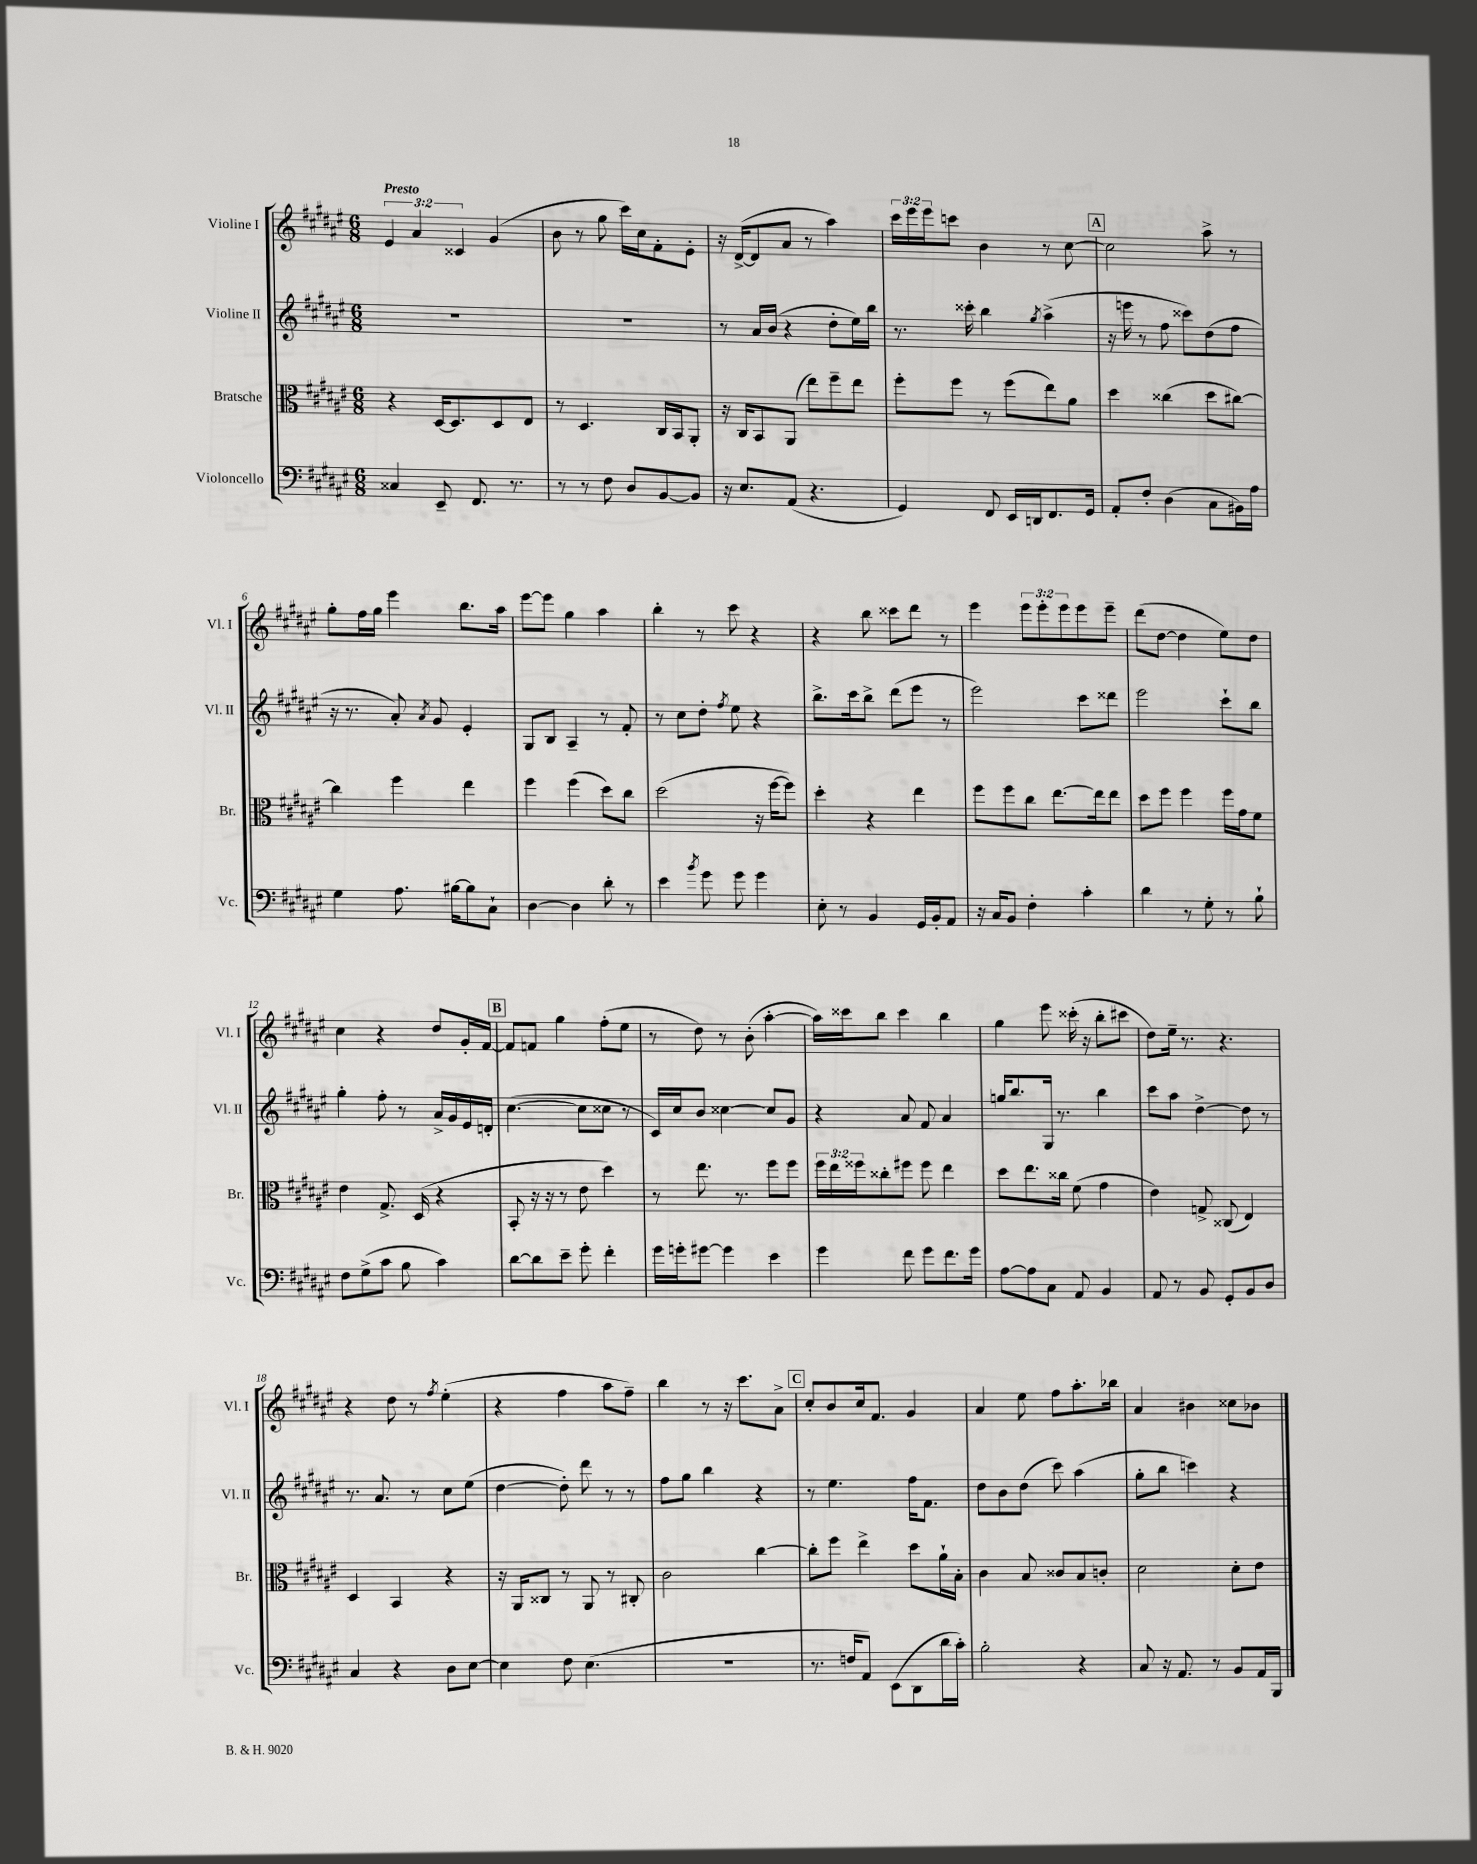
<<
\new StaffGroup <<
\new Staff = "s0" \with { instrumentName = "Violine I" shortInstrumentName = "Vl. I" } {
    \clef treble \key fis \major \numericTimeSignature \time 6/8 \override Staff.TupletNumber.text = #tuplet-number::calc-fraction-text \tempo "Presto"
    \tuplet 3/2 { eis'4 ais'4 cisis'4 } gis'4( |
    b'8 r8 gis''8 cis'''16) cis''16 fis'8-. eis'8-. |
    r16 dis'16~->( dis'8 ais'8 r8 ais''4) |
    \tuplet 3/2 { cis'''16 eis'''16 eis'''16 } c'''8 b'4 r8 cis''8~ |
    \mark \markup { \box "A" } cis''2 ais''8-> r8 |
    gis''8-. fis''16 gis''16 eis'''4 b''8. ais''16 |
    eis'''8~ eis'''8 gis''4 ais''4 |
    b''4-. r8 cis'''8 r4 |
    r4 b''8 cisis'''8 dis'''8 r8 |
    eis'''4 \tuplet 3/2 { eis'''8 eis'''8-. eis'''8 } eis'''8 eis'''8-- |
    dis'''8( dis''8~ dis''4 eis''8) dis''8 |
    cis''4 r4 dis''8 gis'16-. fis'16~ |
    \mark \markup { \box "B" } fis'8 f'8 gis''4 fis''8-.( eis''8 |
    r8 dis''8) r8 b'8-.( ais''4~-. |
    ais''16) cisis'''16 b''8 cisis'''4 b''4 |
    gis''4 eis'''8 cisis'''16-.( r16 b''8-. cis'''8 |
    dis''8) eis''16-- r8. r4. |
    r4 dis''8 r8 \acciaccatura { fis''8 } eis''4-.( |
    r4 fis''4 ais''8 fis''8--) |
    b''4 r8 r16 cis'''8. ais'8-> |
    \mark \markup { \box "C" } cis''8-. b'8 cis''16 fis'8. gis'4 |
    ais'4 eis''8 fis''8 ais''8.-. bes''16 |
    ais'4 bis'4 cisis''8 bes'8 \bar "|." |
}
\new Staff = "s1" \with { instrumentName = "Violine II" shortInstrumentName = "Vl. II" } {
    \clef treble \key fis \major \numericTimeSignature \time 6/8
    R2. |
    R2. |
    r8 ais'16 b'16( r4 dis''8-. eis''16) b''16 |
    r8. cisis'''16-. b''4 \acciaccatura { gis''8 } ais''4->( |
    \mark \markup { \box "A" } r16 e'''16 r8 fis''8 cisis'''8) dis''8( fis''8 |
    r16 r8. ais'8-.) \acciaccatura { ais'8 } gis'8 eis'4-. |
    gis8 b8 ais4-- r8 fis'8-. |
    r8 cis''8 dis''8-. \acciaccatura { fis''8 } eis''8 r4 |
    b''8.-> cis'''16 b''8-> dis'''8( eis'''8 r8 |
    eis'''2) cis'''8 disis'''8 |
    eis'''2 cis'''8-! b''8 |
    gis''4-. fis''8-. r8 ais'16-> gis'16 eis'16 d'16-. |
    \mark \markup { \box "B" } cis''4.~( cis''8 cisis''8 r8 |
    cis'16) cis''16 b'8 cisis''4~ cisis''8 gis'8 |
    r4 ais'8 fis'8 ais'4 |
    g''16 b''8. gis16 r8. b''4 |
    cis'''8 ais''8 dis''4~-> dis''8 r8 |
    r8. ais'8. r8 cis''8 eis''8( |
    dis''4~ dis''8-.) dis'''8 r8 r8 |
    fis''8 gis''8 b''4 r4 |
    \mark \markup { \box "C" } r8 eis''4. fis''16 fis'8. |
    dis''8 b'8 dis''8( cis'''8) ais''4( |
    gis''8-. b''8 c'''4) r4 \bar "|." |
}
\new Staff = "s2" \with { instrumentName = "Bratsche" shortInstrumentName = "Br." } {
    \clef alto \key fis \major \numericTimeSignature \time 6/8 \override Staff.TupletNumber.text = #tuplet-number::calc-fraction-text
    r4 dis16~ dis8. dis8 eis8 |
    r8 dis4. cis16 b,16 ais,8-. |
    r16 cis16 b,8 ais,8( eis''8) fis''8-- eis''8 |
    fis''8-. fis''8 r8 fis''8( eis''8) ais'8 |
    \mark \markup { \box "A" } dis''4 cisis''4( dis''8 cis''8~) |
    cis''4 fis''4 eis''4 |
    fis''4 fis''4( dis''8) cis''8 |
    dis''2( r16 fis''16~ fis''8) |
    dis''4-. r4 eis''4 |
    fis''8 fis''8 cis''8 eis''8.~ eis''16 eis''8 |
    dis''8 fis''8 fis''4 fis''16 gis'16 fis'8 |
    eis'4 gis8.-> dis16( r4 |
    \mark \markup { \box "B" } b,8-. r16 r16 r8 eis'8 dis''4) |
    r8 eis''8. r8. fis''8 fis''8 |
    \tuplet 3/2 { fis''16 eis''16 fisis''16 } cisis''8-. fis''8 fis''8 eis''4 |
    dis''8 eis''8. cisis''16 fis'8( gis'4 |
    eis'4) g8-> cisis8( eis4) |
    dis4 b,4 r4 |
    r16 ais,16 cisis8 r8 ais,8 r8 cis8-. |
    cis'2 cis''4~ |
    \mark \markup { \box "C" } cis''8-. fis''8 eis''4-> dis''8 ais'16-! b16-. |
    cis'4 b8 cisis'8 b8 c'8-. |
    dis'2 dis'8-. eis'8 \bar "|." |
}
\new Staff = "s3" \with { instrumentName = "Violoncello" shortInstrumentName = "Vc." } {
    \clef bass \key fis \major \numericTimeSignature \time 6/8
    cisis4 eis,8-- fis,8. r8. |
    r8 r8 fis8 dis8 b,8~ b,8 |
    r16 eis8. ais,8( r4. |
    gis,4) fis,8 eis,16 d,16 fis,8. gis,16 |
    \mark \markup { \box "A" } ais,8-. fis8-. dis4( cis8 bis,16) ais16 |
    gis4 ais8. bis16~ bis8 cis8-! |
    dis4~ dis4 dis'8-. r8 |
    eis'4 \acciaccatura { b'8 } gis'8 gis'8 gis'4 |
    eis8-. r8 b,4 gis,16 b,16-. ais,8 |
    r16 cis16 b,8 fis4-. cis'4-. |
    dis'4 r8 gis8-. r8 b8-! |
    fis8 gis8->( cis'8 b8 cis'4) |
    \mark \markup { \box "B" } dis'8~ dis'8 eis'8-- gis'8-. fis'4-. |
    gis'16 g'16-. gis'8~ gis'4 eis'4 |
    gis'4 fis'8 gis'8 fis'8. gis'16 |
    ais8~ ais8 cis8 ais,8 b,4 |
    ais,8 r8 b,8 gis,8-. b,8 dis8 |
    cis4 r4 dis8 eis8~ |
    eis4 fis8 eis4.( |
    R2. |
    \mark \markup { \box "C" } r8. f16 ais,8) eis,8( dis,8 dis'16 cis'16-.) |
    b2-. r4 |
    cis8 r16 ais,8. r8 b,8 ais,16 b,,16 \bar "|." |
}
>>
>>
